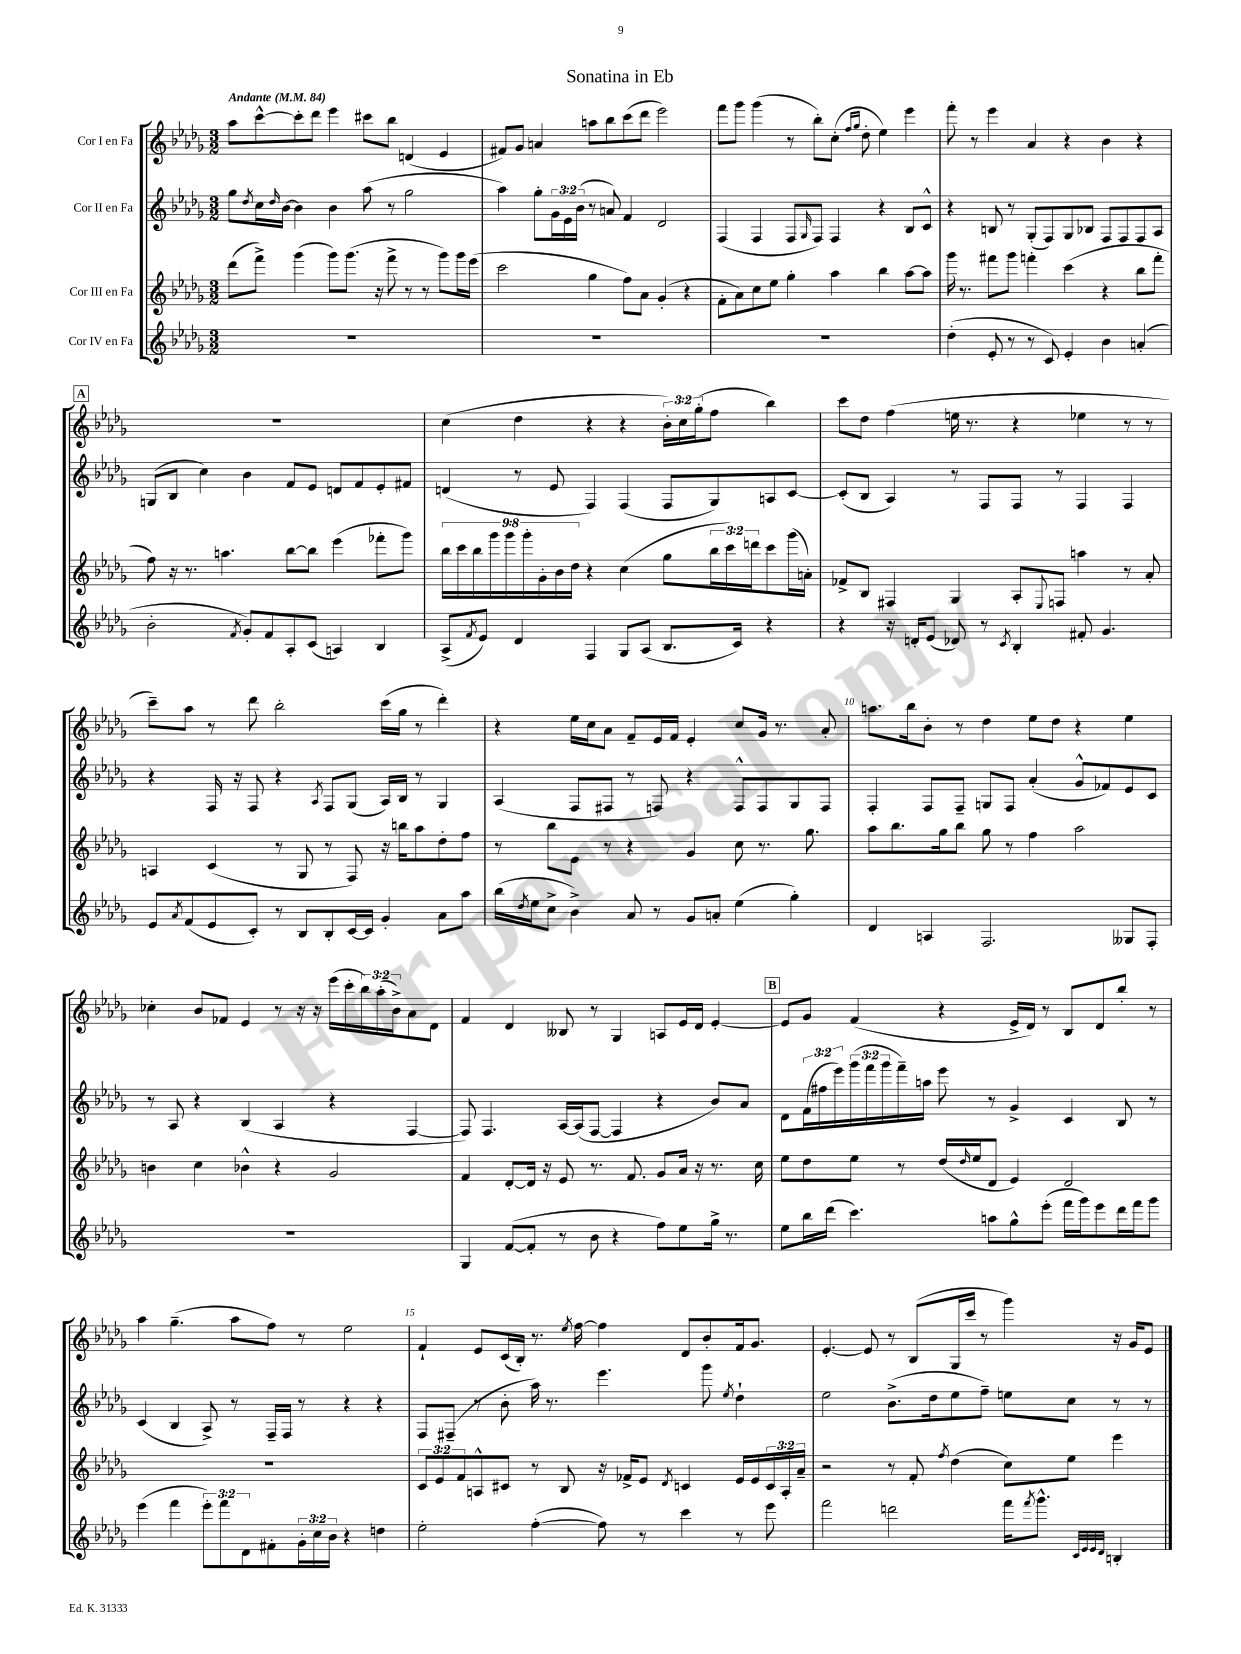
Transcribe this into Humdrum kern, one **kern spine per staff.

**kern	**kern	**kern	**kern
*staff4	*staff3	*staff2	*staff1
*clefG2	*clefG2	*clefG2	*clefG2
*k[b-e-a-d-g-]	*k[b-e-a-d-g-]	*k[b-e-a-d-g-]	*k[b-e-a-d-g-]
*M3/2	*M3/2	*M3/2	*M3/2
*MM84	*MM84	*MM84	*MM84
1.r	(8ddd-	8gg-	8aa-
.	.	8qdd-	.
.	8fff^)	16cc	[8ccc^^
.	.	16qqdd-	.
.	.	[16b-	.
.	(4ggg-	4b-]	8ccc']
.	.	.	8ddd-
.	8ggg-)	4b-	4eee-
.	(8.ggg-	.	.
.	.	(8aa-	8ccc#
.	16r	.	.
.	8fff^	8r	8bb-
.	8r	2gg-	(4d
.	8r	.	.
.	8ggg-)	.	4e-
.	16ggg-	.	.
.	(16eee-	.	.
=	=	=	=
1.r	2ccc	4aa-)	8f#)
.	.	.	8g-
.	.	8gg-'	4a
.	.	24g-	.
.	.	24e-	.
.	.	(24b-	.
.	4gg-	8r	8aa
.	.	8a)	8bb-
.	8ff)	4f	(8ccc
.	8a-	.	8ddd-
.	(4g-'	2d-	2eee-)
.	4r	.	.
=	=	=	=
1.r	8f'	(4F	8fff
.	8a-)	.	8ggg-
.	8cc	4F	(4ggg-
.	8ee-	.	.
.	4gg-'	8F	8r
.	.	16qqG-	.
.	.	8F)	8bb-')
.	4aa-	4F	(8cc'
.	.	.	16qqff
.	.	.	16qqgg-
.	.	.	8dd-'
.	4bb-	4r	4ee-)
.	[8aa-	8B-	4eee-
.	8aa-]	8c^^	.
=	=	=	=
(4dd-'	16ggg-	4r	8fff'
.	8.r	.	.
.	.	.	8r
8e-'	8fff#	8B	4eee-
8r	8ggg-	8r	.
8r	4fff'	(8G-'	4a-
8c)	.	8F)	.
4e-'	(4ccc	8G-	4r
.	.	8B-	.
4b-	4r	8F	4b-
.	.	8F	.
(4a'	8bb-	8F	4r
.	8fff'	8A-	.
=	=	=	=
2b-'	8ff)	(8G	1.r
.	16r	8B-	.
.	8.r	.	.
.	.	4cc)	.
.	4.aa	.	.
8qf	.	.	.
8g-')	.	4b-	.
8f	.	.	.
8A-'	[8bb-	8f	.
(8c	8bb-]	8e-	.
4A)	(4eee-	8d	.
.	.	8f	.
4B-	8fff-'	8e-'	.
.	8ggg-)	8f#	.
=	=	=	=
(8A-^	18bb-	(4d	(4cc
.	18ccc	.	.
.	18bb-	.	.
8qf	.	.	.
8e-)	.	.	.
.	18ggg-	.	.
.	18ggg-	.	.
4d-	.	8r	4dd-
.	18ggg-'	.	.
.	18g-'	.	.
.	.	8e-	.
.	18b-	.	.
.	18dd-	.	.
4F	4r	4F)	4r
8G-	(4cc	(4F	4r
(8A-	.	.	.
8.B-	8gg-	8F	24b-')
.	.	.	24cc
.	.	.	(24gg-'
.	24bb-	8G-)	8ff
.	24ccc)	.	.
16c)	.	.	.
.	24ddd	.	.
4r	8ccc	8A	4bb-)
.	(16ggg-	[8c	.
.	16a')	.	.
=	=	=	=
4r	8f-^	(8c']	8ccc
.	8B-	8B-	8dd-
16r	4F#	4A-)	(4ff
16d'	.	.	.
(8e-	.	.	.
8d-)	4G-	8r	16ee
.	.	.	8.r
8r	.	8F	.
8qc	.	.	.
4B-'	8A-'	8F	4r
.	8qqE-	.	.
.	8F	8r	.
8f#'	4aa	4F	4ee-
4.g-	.	.	.
.	8r	4F	8r
.	8a-'	.	8r
=	=	=	=
8e-	4A	4r	8ccc~)
8qa-	.	.	.
(8f	.	.	8aa-
8e-	(4c	16F	8r
.	.	16r	.
8c')	.	8F	8ddd-
8r	8r	4r	2bb-'
8B-	8G-	.	.
.	.	8qA-	.
8B-'	8r	8F	.
[16c	8F)	(8G-	.
16c]	.	.	.
4g-'	16r	16A-)	(16ccc
.	16bb	16B-	16gg-
.	8aa-	8r	8r
8a-	8dd-'	4G-	4ddd-')
8aa-	8ff	.	.
=	=	=	=
(16bb-	8r	(4A-	4r
8qdd-	.	.	.
16ee-	.	.	.
8cc^	8bb-	.	.
4b-^)	8e-	8F	16ee-
.	.	.	16cc
.	8r	8F#	8a-
8a-	4r	8r	8f~
8r	.	8F)	16e-
.	.	.	16f
8g-	4g-	4r	4e-'
8a'	.	.	.
(4ee-	8cc	8F^^	8cc
.	8.r	8F	16g-
.	.	.	8.r
4gg-')	.	8G-	.
.	8.gg-	.	.
.	.	8F	8a-'
=	=	=	=
4d-	8aa-	4F'	8.aa
.	8.bb-	.	.
.	.	.	16bb-
4A	.	8F	8b-'
.	16gg-	.	.
.	8bb-	8F~	8r
2.F	8gg-	8G	4dd-
.	8r	8F	.
.	4ff	(4a-'	8ee-
.	.	.	8dd-
.	2aa-	8g-^^	4r
.	.	8f-)	.
8G--	.	8e-	4ee-
8F'	.	8c	.
=	=	=	=
1.r	4b	8r	4cc-'
.	.	8A-	.
.	4cc	4r	8b-
.	.	.	8f-
.	4b-^^	(4B-	4e-
.	4r	4A-	8r
.	.	.	16r
.	.	.	16r
.	2g-	4r	(16eee-
.	.	.	16ccc'
.	.	.	24bb-)
.	.	.	(24aa-'
.	.	.	24b-^)
.	.	[4F	8a-
.	.	.	8d-
=	=	=	=
4G-	4f	8F])	4f
.	.	4.F	.
([8f	[8d-'	.	4d-
8f']	16d-]	.	.
.	16r	.	.
8r	8e-	[16A-	8B--
.	.	(16A-]	.
8b-	8.r	[8F	8r
4r	.	4F]	4G-
.	8.f	.	.
8ff)	8g-	4r	8A
8ee-	16a-	.	16e-
.	16r	.	16d-
16gg-^	8.r	8b-)	[4e-'
8.r	.	.	.
.	.	8a-	.
.	16cc	.	.
=	=	=	=
8ee-	8ee-	8d-	8e-]
16bb-	8dd-	(24f	8g-
.	.	24ff#	.
(16ddd-	.	.	.
.	.	24eee-)	.
4.ccc)	8ee-	(24ggg-	(4f
.	.	24fff	.
.	.	24ggg-	.
.	8r	16fff~)	.
.	.	16aa	.
.	(16dd-	8eee-	4r
.	16qqdd-	.	.
.	16ee-	.	.
8aa	8d-	8r	.
8gg-^^	4e-)	4g-^	16e-^
.	.	.	16d-)
(8eee-'	.	.	8r
16fff	2d-	4c	8B-
16ggg-)	.	.	.
8eee-	.	.	8d-
16ddd-	.	8B-	8bb-'
16fff	.	.	.
8ggg-	.	8r	8r
=	=	=	=
(4eee-	1.r	(4c	4aa-
4fff	.	4B-	(4.gg-~
12eee-')	.	8A-^)	.
12fff	.	.	.
.	.	8r	8aa-
12d-	.	.	.
8f#'	.	16F~	8ff)
.	.	16F	.
24g-'	.	8r	8r
24cc	.	.	.
24b-	.	.	.
4r	.	4r	2ee-
4dd	.	4r	.
=	=	=	=
2ee-'	12c	8F	4f`
.	12e-	.	.
.	.	(8F#~	.
.	12f	.	.
.	8A^^	8r	8e-
.	8c#	8b-'	(16c
.	.	.	16B-')
([4ff'	8r	16aa-)	8.r
.	.	8.r	.
.	8B-	.	.
.	.	.	8qee-
.	.	.	[16ff
8ff])	16r	4.eee-	4ff]
.	16f-^	.	.
8r	8e-	.	.
.	8qd-	.	.
4ccc	4c	.	8d-
.	.	8ggg-	8b-'
.	.	8qee-	.
8r	16e-	4dd-`	16f
.	16e-	.	8.g-
8eee-	24c	.	.
.	24A'	.	.
.	24a-~	.	.
=	=	=	=
2fff	2r	2ee-	[4.e-'
.	.	.	8e-]
2ddd	8r	(8.b-^	8r
.	8f'	.	(8B-
.	.	16dd-	.
.	8qff	.	.
.	(4dd-	8ee-	16G-
.	.	.	16ccc
.	.	8ff~)	8r
16fff	8cc)	8ee	4ggg-)
8qfff	.	.	.
8.ggg-^^	.	.	.
.	8ee-	8cc	.
32qqc	.	.	.
32qqe-	.	.	.
32qqe-	.	.	.
32qqd-	.	.	.
4B'	4eee-	8r	16r
.	.	.	16g-
.	.	8r	8e-
==	==	==	==
*-	*-	*-	*-
